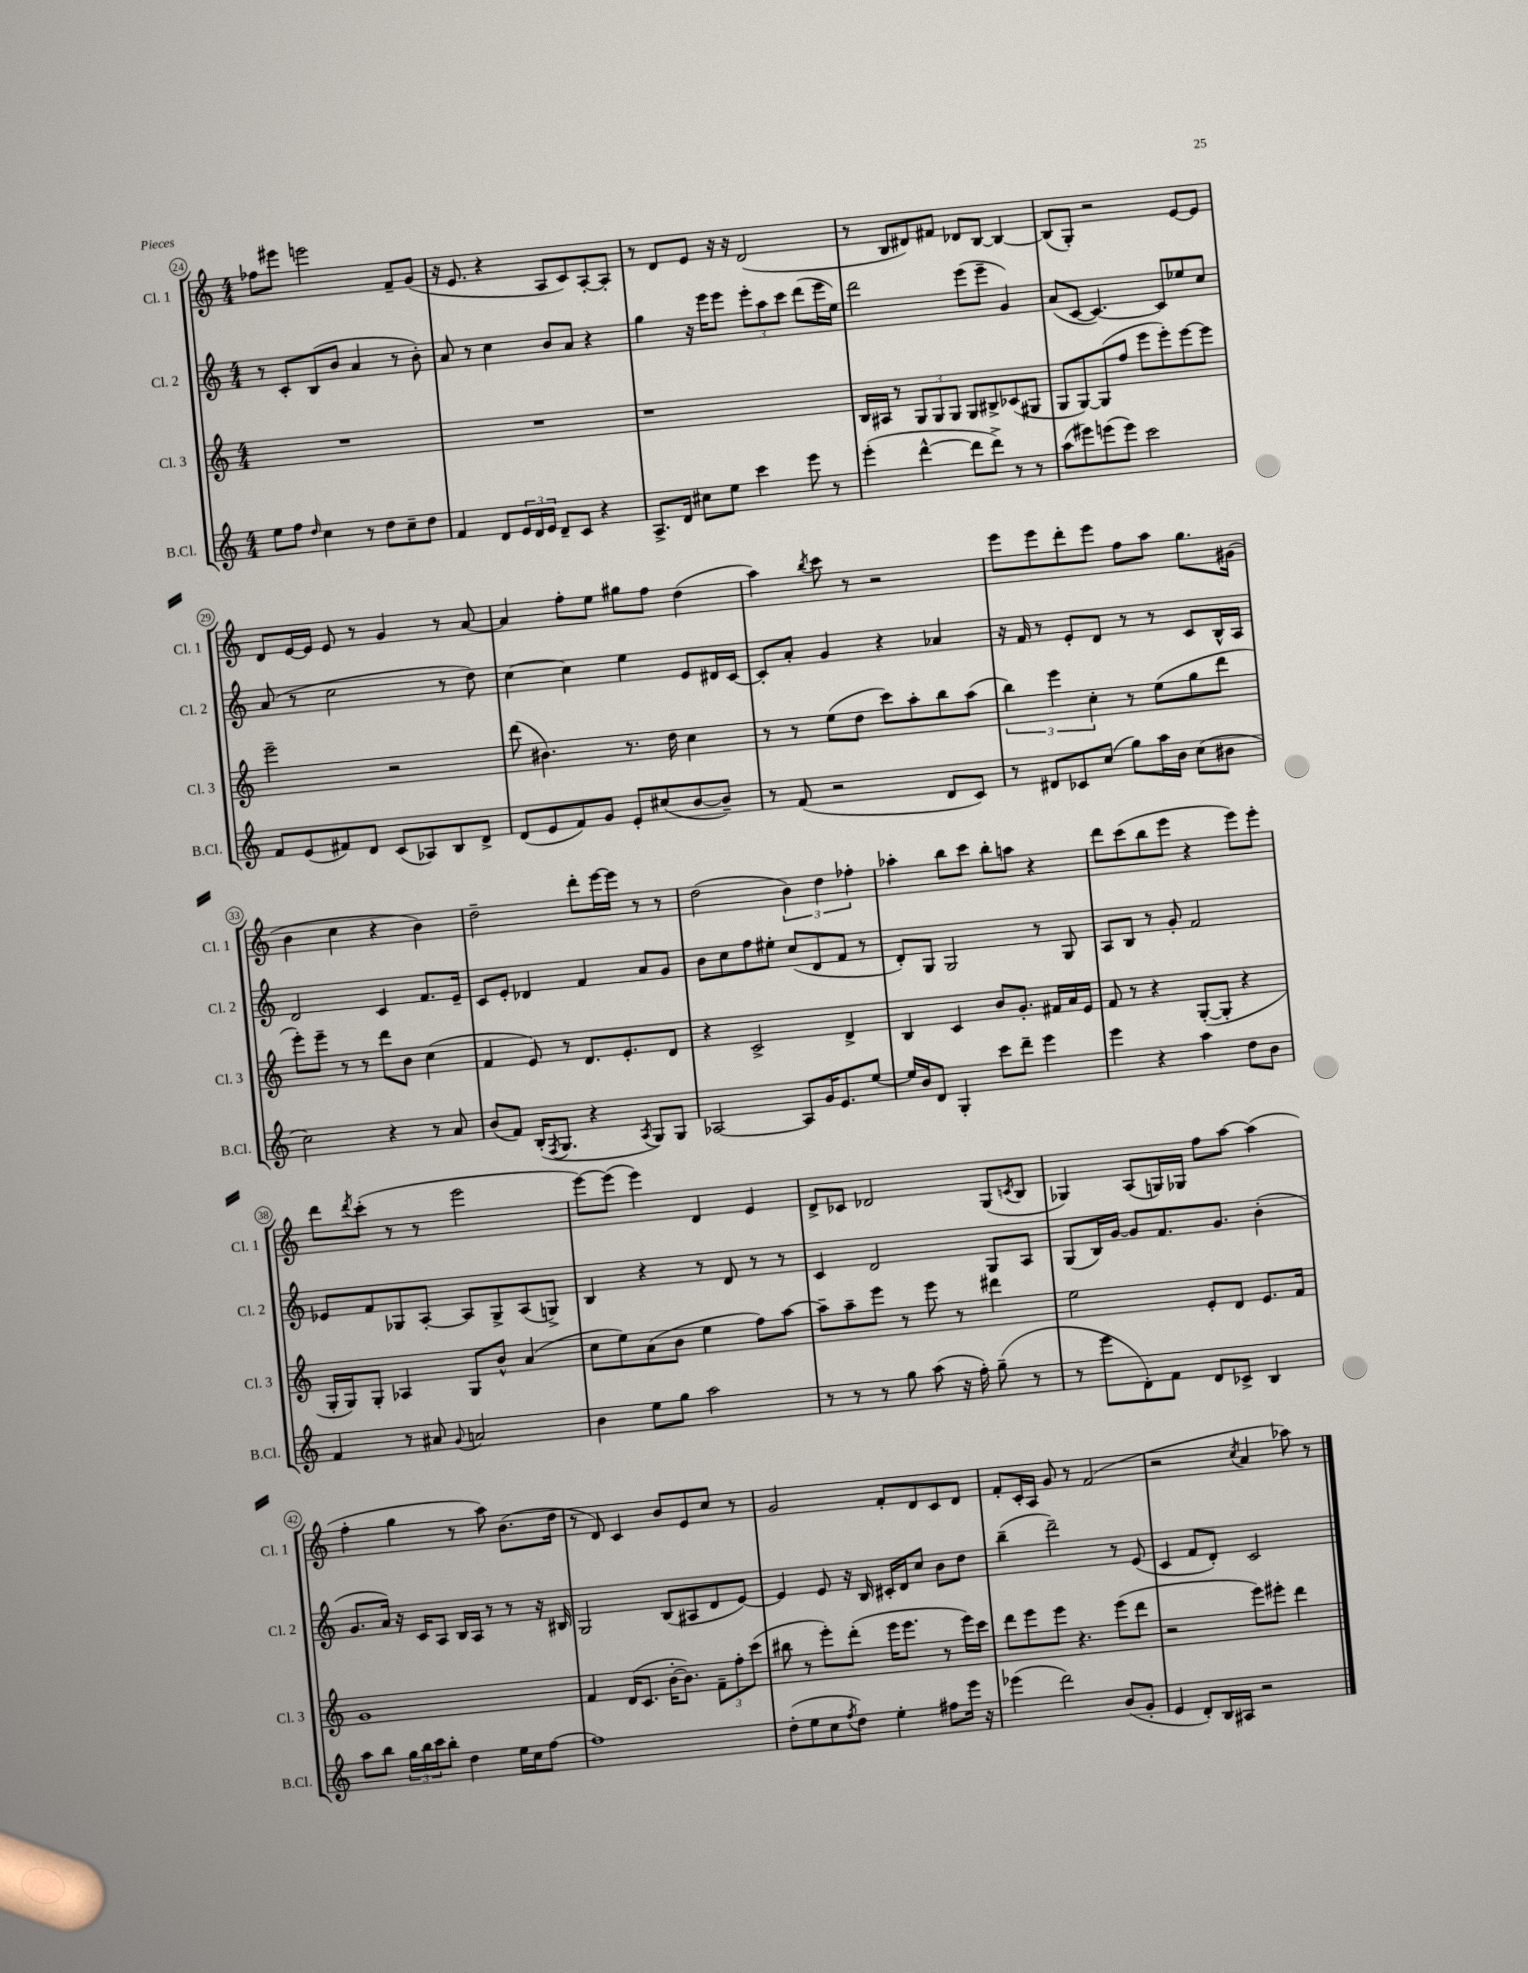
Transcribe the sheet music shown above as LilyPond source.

<<
\new StaffGroup <<
\new Staff = "s0" \with { instrumentName = "Cl. 1" shortInstrumentName = "Cl. 1" } {
    \clef treble \key c \major \numericTimeSignature \time 4/4
    fes''8 eis'''8 e'''2 f'8-- g'8( |
    r16 e'8. r4 a8 c'8) a8~-. a8-. |
    r8 d'8 e'8 r16 r16 d'2( |
    r8 b8 dis'8) fis'8 des'8 b8~ b4~ |
    b8( g8-.) r2 e'8~ e'8 |
    d'8 e'16~ e'16 e'8 r8 g'4 r8 a'8~ |
    a'4 f''8-. e''8 gis''8 f''8 d''4( |
    a''4) \acciaccatura { b''8 } c'''8 r8 r2 |
    e'''8 e'''8 d'''8-. e'''8 f''8 a''8 g''8. gis'16( |
    b'4 c''4 r4 b'4) |
    d''2-- d'''8-. e'''16~ e'''16 r8 r8 |
    d''2( \tuplet 3/2 { b'4) d''4 fes''4-. } |
    aes''4-. b''8 c'''8 b''8-. a''8 r4 |
    d'''8 c'''8( b''8 e'''8 r4 e'''8) e'''8-. |
    d'''8 \acciaccatura { d'''8 } c'''8-.( r8 r8 e'''2 |
    e'''8~) e'''8( e'''4) d'4 e'4 |
    d'8-> ces'8 des'2 g8( \acciaccatura { c'8 } b8 |
    ges4) a8( g16) ges16 f''8 a''8~ a''4( |
    f''4-. g''4 r8 a''8) b'8.( d''16 |
    r8 d'8) c'4 b'8 e'8 c''8 r8 |
    g'2 f'8-. d'8 c'8 d'8 |
    f'8-. c'16-. a16 g'8 r8 f'2( |
    r2 \acciaccatura { c''8 } a'4 aes''8) r8 \bar "|." |
}
\new Staff = "s1" \with { instrumentName = "Cl. 2" shortInstrumentName = "Cl. 2" } {
    \clef treble \key c \major \numericTimeSignature \time 4/4
    r8 c'8-. b8( b'8 a'4 r8 b'8-.) |
    a'8 r8 c''4 b'8 a'8 r4 |
    g''4 r16 e'''16 e'''8 \tuplet 3/2 { e'''8-. a''8 c'''8 } d'''8( e'''16 e''16) |
    d'''2 e'''8( e'''8-- g'4) |
    a'8( c'8~ c'4.~) c'8 ees''8 c''8 |
    a'8( r8 c''2 r8 d''8) |
    c''4~ c''4 e''4 e'8 dis'16 c'16~ |
    c'8-. a'8-. g'4 r4 aes'4 |
    r16 f'16 r8 e'8-. d'8 r8 r8 c'8 b16-^ a16 |
    d'2 c'4 f'8. e'16-- |
    c'8 e'8-. des'4 f'4 a'8 g'8 |
    b'8 c''8 f''8 eis''8-. c''8( d'8 f'8 r8 |
    d'8-.) g8 g2 r8 g8 |
    a8 b8 r8 g'8-. f'2 |
    ees'8 f'8 ges8 a8~-. a8 ges8-> a8( g8->) |
    b4 r4 r8 d'8 r8 r8 |
    c'4 d'2 g8 a8 |
    g8( b16) g'16~ g'8 f'8. g'8. b'4-.( |
    g'8. a'16) r16 c'16 a8 b16 a16 r8 r8 r16 bis16 |
    g2 b8( ais8 d'8 e'8~) |
    e'4 e'8 r16 b16 cis'16-. d'16 c''8 b'8 d''8 |
    b''4--( d'''2--) r8 e'8( |
    c'4 f'8 d'8-.) c'2 \bar "|." |
}
\new Staff = "s2" \with { instrumentName = "Cl. 3" shortInstrumentName = "Cl. 3" } {
    \clef treble \key c \major \numericTimeSignature \time 4/4
    R1 |
    R1 |
    r1 |
    b16 ais16 r8 \tuplet 3/2 { g8 g8 g8 } g8 bis8-> ces'8( gis8 |
    g8 g8~) g8( f''8 e'''8 e'''8-.) e'''8~ e'''8 |
    e'''2-- r2 |
    d'''8( bis'4.) r8. d''16 c''4 |
    r8 r8 e''8( d''8 c'''8) a''8-. b''8 a''8( |
    \tuplet 3/2 { b''4) e'''4 c''4-. } r8 e''8( g''8 d'''8 |
    e'''8-.) e'''8-- r8 r8 d'''8 b'8 c''4( |
    f'4 e'8) r8 d'8. e'8.-. d'8 |
    r4 c'2-> d'4-> |
    b4 c'4 b'8 g'8.-. fis'16 a'16 e'16 |
    f'8 r8 r4 g8~-.( g8-. r4 |
    g16-. g16) g8-. aes4 g8 b'8-^ a'4( |
    c''8 e''8) a'8( b'8 e''4 f''8) a''8~ |
    a''8-- a''8-- e'''8 r8 e'''8 r8 dis'''4 |
    e''2 e'8-. d'8 e'8. f'16 |
    g'1 |
    f'4 d'16( c'8. b'16~-. b'8.) \tuplet 3/2 { f'8-- f''8-. c'''8( } |
    bis''8 r8 e'''8-.) d'''8-.( e'''16 e'''8. r8 e'''16) c'''16 |
    d'''8 e'''8 e'''8 r4. e'''8( d'''8 |
    r2 e'''8) eis'''8-. d'''4 \bar "|." |
}
\new Staff = "s3" \with { instrumentName = "B.Cl." shortInstrumentName = "B.Cl." } {
    \clef treble \key c \major \numericTimeSignature \time 4/4
    e''8 f''8 \grace { d''16 } c''4 r8 d''8 c''8-- d''8 |
    f'4 d'8 \tuplet 3/2 { e'16 d'16 e'16 } d'8-- c'8 r4 |
    a8.-> d'16 cis''8 e''8 c'''4 e'''8 r8 |
    e'''4-.( d'''4~-^ d'''8 d'''8->) r8 r8 |
    a''8( eis'''8) e'''8( e'''8) c'''2 |
    f'8 e'8( fis'8) d'8 c'8( aes8) b8 d'8-> |
    d'8( e'8 f'8) g'8 e'8-. cis''8( b'8~ b'8--) |
    r8 f'8( r2 d'8 c'8) |
    r8 dis'8 ces'8 c''8( g''8) a''16 b'16 c''8( bis'8 |
    c''2) r4 r8 a'8 |
    b'8( f'8) b16-.( \acciaccatura { f8 } g8. r4 \acciaccatura { a8 } g8) g8 |
    aes2~ aes8 g'16 e'8. e''8~ |
    e''16 b'16 d'8 g4-. c'''8 d'''8-- e'''4 |
    e'''4 r4 a''4 d''8 b'8 |
    f'4 r8 ais'8 \appoggiatura { g'8 } a'2 |
    b'4 e''8 g''8 a''2 |
    r8 r8 r8 g''8 a''8( r16 f''16-.) g''8--( r8 |
    r8 e'''8 d'8-.) f'8 d'8 ces'8-> b4 |
    a''8 b''8 \tuplet 3/2 { g''16 b''16 c'''16 } b''8-. d''4 e''16 c''16 f''8~ |
    f''1 |
    d''8-.( e''8 c''8 \acciaccatura { f''8 } d''8) e''4-. fis''8 e'''16 r16 |
    ees'''4( d'''2) b'8( g'8-. |
    e'4 d'8-.) b16 ais16 r2 \bar "|." |
}
>>
>>
\layout { \context { \Score currentBarNumber = #24 \override BarNumber.stencil = #(make-stencil-circler 0.1 0.3 ly:text-interface::print) } }
